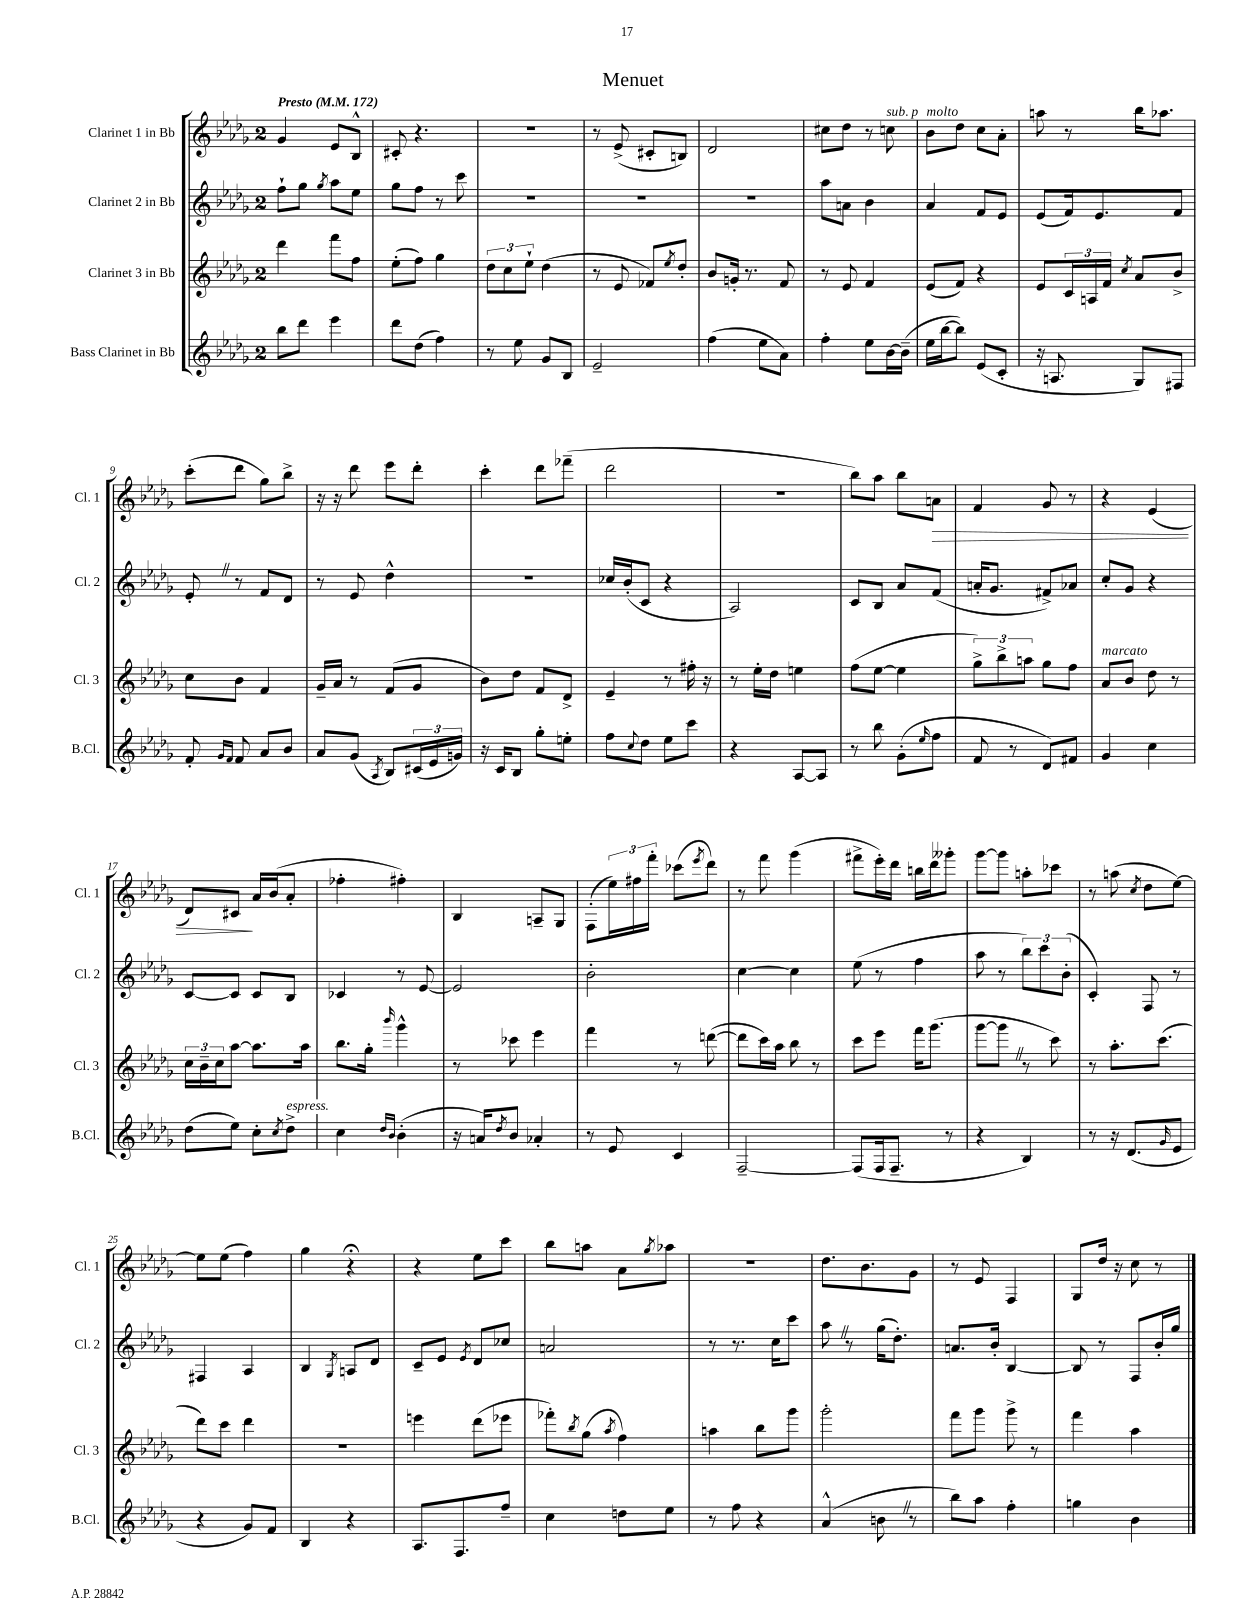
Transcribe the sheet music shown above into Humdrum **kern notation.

**kern	**kern	**kern	**kern	**dynam
*part4	*part3	*part2	*part1	*part1
*staff4	*staff3	*staff2	*staff1	*staff1
*I"Bass Clarinet in Bb	*I"Clarinet 3 in Bb	*I"Clarinet 2 in Bb	*I"Clarinet 1 in Bb	*
*I'B.Cl.	*I'Cl. 3	*I'Cl. 2	*I'Cl. 1	*
*clefG2	*clefG2	*clefG2	*clefG2	*
*k[b-e-a-d-g-]	*k[b-e-a-d-g-]	*k[b-e-a-d-g-]	*k[b-e-a-d-g-]	*
*M2/4	*M2/4	*M2/4	*M2/4	*
*MM172	*MM172	*MM172	*MM172	*
=1	=1	=1	=1	=1
!	!	!	!LO:TX:a:B:t=Presto	!
8bb-\L	4ddd-\	8ff`\L	4g-/	.
8ddd-\J	.	8gg-\J	.	.
.	.	8qgg-/	.	.
4eee-\	8fff\L	8aa-\L	8e-/L	.
.	8ff\J	8ee-\J	8B-^^/J	.
=2	=2	=2	=2	=2
8ddd-\L	(8ee-'\L	8gg-\L	8c#X'/	.
(8dd-\J	8ff\J)	8ff\J	4.r	.
4ff\)	4gg-\	8r	.	.
.	.	8ccc\	.	.
=3	=3	=3	=3	=3
8r	12dd-\L	2r	2r	.
.	12cc\	.	.	.
8ee-\	.	.	.	.
.	12ee-`\J	.	.	.
8g-/L	(4dd-\	.	.	.
8B-/J	.	.	.	.
=4	=4	=4	=4	=4
2e-~/	8r	2r	8r	.
.	8e-/	.	(8e-^/	.
.	8f-X/L)	.	8c#X'/L	.
.	8qee-/	.	.	.
.	8dd-'/J	.	8Bn/J)	.
=5	=5	=5	=5	=5
(4ff\	8b-/L	2r	2d-/	.
.	16gn'/Jk	.	.	.
.	8.r	.	.	.
8ee-\L	.	.	.	.
8a-\J)	8f/	.	.	.
=6	=6	=6	=6	=6
4ff'\	8r	8aa-\L	8cc#X\L	.
.	8e-/	8an\J	8dd-\J	.
8ee-\L	4f/	4b-\	8r	.
!	!	!	!LO:TX:a:i:t=sub. p	!
[16b-\L	.	.	8ccn\	.
(16b-~\JJ]	.	.	.	.
=7	=7	=7	=7	=7
!	!	!	!LO:TX:a:i:t=molto	!
16ee-\LL	(8e-/L	4a-/	8b-\L	.
[16bb-\J	.	.	.	.
8bb-\J])	8f/J)	.	8dd-\J	.
(8e-/L	4r	8f/L	8cc\L	.
8c'/J	.	8e-/J	8a-'\J	.
=8	=8	=8	=8	=8
16r	8e-/L	(8e-/L	8aan\	.
8.An/	.	.	.	.
.	24c/L	16f/k)	8r	.
.	24An/	.	.	.
.	.	8.e-/	.	.
.	24f/JJ	.	.	.
.	8qcc/	.	.	.
8G-/L)	8a-/L	.	16bb-\KL	.
.	.	.	8.aa-X\J	.
8F#X/J	8b-^/J	8f/J	.	.
!!LO:LB:g=z
=9	=9	=9	=9	=9
8f'/	8cc\L	8e-'Z/	(8ccc'\L	.
16qqg-/LL	.	.	.	.
16qqf/JJ	.	.	.	.
8f/	8b-\J	8r	8ddd-\J	.
8a-/L	4f/	8f/L	8gg-\L)	.
8b-/J	.	8d-/J	8bb-^\J	.
=10	=10	=10	=10	=10
8a-/L	16g-~/LL	8r	16r	.
.	16a-/JJ	.	16r	.
(8g-/J	8r	8e-/	8ddd-\	.
8qA-/	.	.	.	.
8B-/L)	(8f/L	4dd-^^\	8eee-\L	.
(24c#X/L	8g-/J	.	8ddd-'\J	.
24e-/	.	.	.	.
24gn/JJ)	.	.	.	.
=11	=11	=11	=11	=11
16r	8b-\L)	2r	4ccc'\	.
16c/KL	.	.	.	.
8B-/J	8dd-\J	.	.	.
8gg-'\L	8f/L	.	8ddd-\L	.
8een'\J	8d-^/J	.	(8fff-X~\J	.
=12	=12	=12	=12	=12
8ff\L	4e-~/	16cc-X/LL	2ddd-\	.
.	.	(16b-'/J	.	.
8qqcc/	.	.	.	.
8dd-\J	.	8c/J	.	.
8ee-\L	8r	4r	.	.
8ccc\J	16ff#X'\	.	.	.
.	16r	.	.	.
=13	=13	=13	=13	=13
4r	8r	2A-/)	2r	.
.	16ee-'\LL	.	.	.
.	16dd-\JJ	.	.	.
[8A-/L	4een\	.	.	.
8A-/J]	.	.	.	.
=14	=14	=14	=14	=14
8r	(8ff\L	8c/L	8bb-\L)	.
8bb-\	[8ee-\J	8B-/J	8aa-\J	.
(8g-'\L	4ee-\]	8a-/L	8bb-\L	.
16qqee-/	.	.	.	.
!	!	!	!	!LO:HP:b
8ff\J	.	(8f/J	8an\J	>
=15	=15	=15	=15	=15
8f/	12gg-^\L)	16an'/KL	4f/	.
.	.	8.g-/J	.	.
.	12bb-^\	.	.	.
8r	.	.	.	.
.	12aan\J	.	.	.
8d-/L)	8gg-\L	8f#X^/L)	8g-/	.
8f#X/J	8ff\J	8a-X/J	8r	.
=16	=16	=16	=16	=16
!	!LO:TX:a:i:t=marcato	!	!	!
4g-/	8a-/L	8cc'/L	4r	.
.	8b-/J	8g-/J	.	.
4cc\	8dd-\	4r	(4e-/	.
.	8r	.	.	.
!!LO:LB:g=z
=17	=17	=17	=17	=17
(8dd-\L	24cc\LL	[8c/L	8d-/L)	.
.	24b-~\	.	.	.
.	24cc\J	.	.	.
8ee-\J)	[8aa-\J	8c/J]	8c#X/J	.
8cc'\L	8.aa-\L]	8c/L	16a-/LL	]
.	.	.	(16b-/J	.
8qcc/	.	.	.	.
!LO:TX:a:i:t=espress.	!	!	!	!
8dd-^\J	.	8B-/J	8a-'/J	.
.	16aa-\Jk	.	.	.
=18	=18	=18	=18	=18
4cc\	8.bb-\L	4c-X/	4ff-X'\	.
.	16gg-'\Jk	.	.	.
16qqdd-/LL	.	.	.	.
16qqb-/JJ	16qqbbb-/	.	.	.
(4b-'\	4ggg-^^\	8r	4ff#X'\)	.
.	.	[8e-/	.	.
=19	=19	=19	=19	=19
16r	8r	2e-/]	4B-/	.
16an/KL)	.	.	.	.
8qdd-/	.	.	.	.
8b-/J	8ccc-X\	.	.	.
4a-X'/	4eee-\	.	8An~/L	.
.	.	.	8G-/J	.
=20	=20	=20	=20	=20
8r	4fff\	2b-'\	(8F'\L	.
8e-/	.	.	24ee-\L)	.
.	.	.	24ff#X\	.
.	.	.	24fff'\JJ	.
4c/	8r	.	(8ccc-X\L	.
.	.	.	8qeee-/	.
.	([8dddn\	.	8ddd-\J)	.
=21	=21	=21	=21	=21
[2F~/	8ddd\L]	[4cc\	8r	.
.	16ccc\L)	.	8fff\	.
.	16aa-\JJ	.	.	.
.	8bb-\	4cc\]	(4ggg-\	.
.	8r	.	.	.
=22	=22	=22	=22	=22
(8F/L]	8ccc\L	(8ee-\	8fff#X^\L	.
16F/k	8eee-\J	8r	16eee-'\L)	.
8.F~/J	.	.	16ddd-\JJ	.
.	16fff\KL	4ff\	16bbn\LL	.
.	(8.ggg-\J	.	16ddd-\J	.
8r	.	.	8ggg--X'\J	.
=23	=23	=23	=23	=23
4r	[8ggg-\L	8aa-\	[8ggg-\L	.
.	8ggg-Z\J]	8r	8ggg-\J]	.
4B-/)	8r	12bb-\L)	8aan'\L	.
.	.	12ccc\	.	.
.	8ccc\)	.	8ccc-X\J	.
.	.	(12b-'\J	.	.
=24	=24	=24	=24	=24
8r	8r	4c'/)	8r	.
16r	8.aa-'\L	.	(8aan\	.
(8.d-/L	.	.	.	.
.	.	.	8qcc/	.
.	.	8F/	8dd-\L	.
.	(8.ccc\J	.	.	.
16qqg-/	.	.	.	.
8e-/J	.	8r	[8ee-\J)	.
!!LO:LB:g=z
=25	=25	=25	=25	=25
4r	8ddd-\L)	4F#X/	8ee-\L]	.
.	8ccc\J	.	(8ee-\J	.
8g-/L)	4ddd-\	4A-/	4ff\)	.
8f/J	.	.	.	.
=26	=26	=26	=26	=26
4B-/	2r	4B-/	4gg-\	.
.	.	8qG-/	.	.
4r	.	8An/L	4r;<	.
.	.	8d-/J	.	.
=27	=27	=27	=27	=27
8.A-/L	4eeen\	8c~/L	4r	.
.	.	8e-/J	.	.
8.F/	.	.	.	.
.	.	8qe-/	.	.
.	(8ddd-\L	8d-/L	8ee-\L	.
8ff~/J	8eee-X\J	8cc-X/J	8ccc\J	.
=28	=28	=28	=28	=28
4cc\	8fff-X'\L)	2an/	8bb-\L	.
.	8qbb-/	.	.	.
.	(8gg-\J	.	8aan\J	.
.	8qaa-/	.	.	.
8ddn\L	4ff\)	.	8a-\L	.
.	.	.	8qgg-/	.
8ee-\J	.	.	8aa-X\J	.
=29	=29	=29	=29	=29
8r	4aan\	8r	2r	.
8ff\	.	8.r	.	.
4r	8bb-\L	.	.	.
.	.	16cc\KL	.	.
.	8ggg-\J	8ccc\J	.	.
=30	=30	=30	=30	=30
(4a-^^/	2ggg-'\	8aa-Z\	8.dd-\L	.
.	.	8r	.	.
.	.	.	8.b-\	.
8bnZ\	.	(16gg-\KL	.	.
.	.	8.dd-'\J)	.	.
8r	.	.	8g-\J	.
=31	=31	=31	=31	=31
8bb-\L)	8fff\L	8.an/L	8r	.
8aa-\J	8ggg-\J	.	8e-/	.
.	.	16b-'/Jk	.	.
4ff'\	8ggg-^\	[4B-/	4F/	.
.	8r	.	.	.
=32	=32	=32	=32	=32
4ggn\	4fff\	8B-/]	8G-/L	.
.	.	8r	16dd-/Jk	.
.	.	.	16r	.
4b-\	4aa-\	8F/L	8cc\	.
.	.	16b-'/L	8r	.
.	.	16gg-/JJ	.	.
==	==	==	==	==
*-	*-	*-	*-	*-
